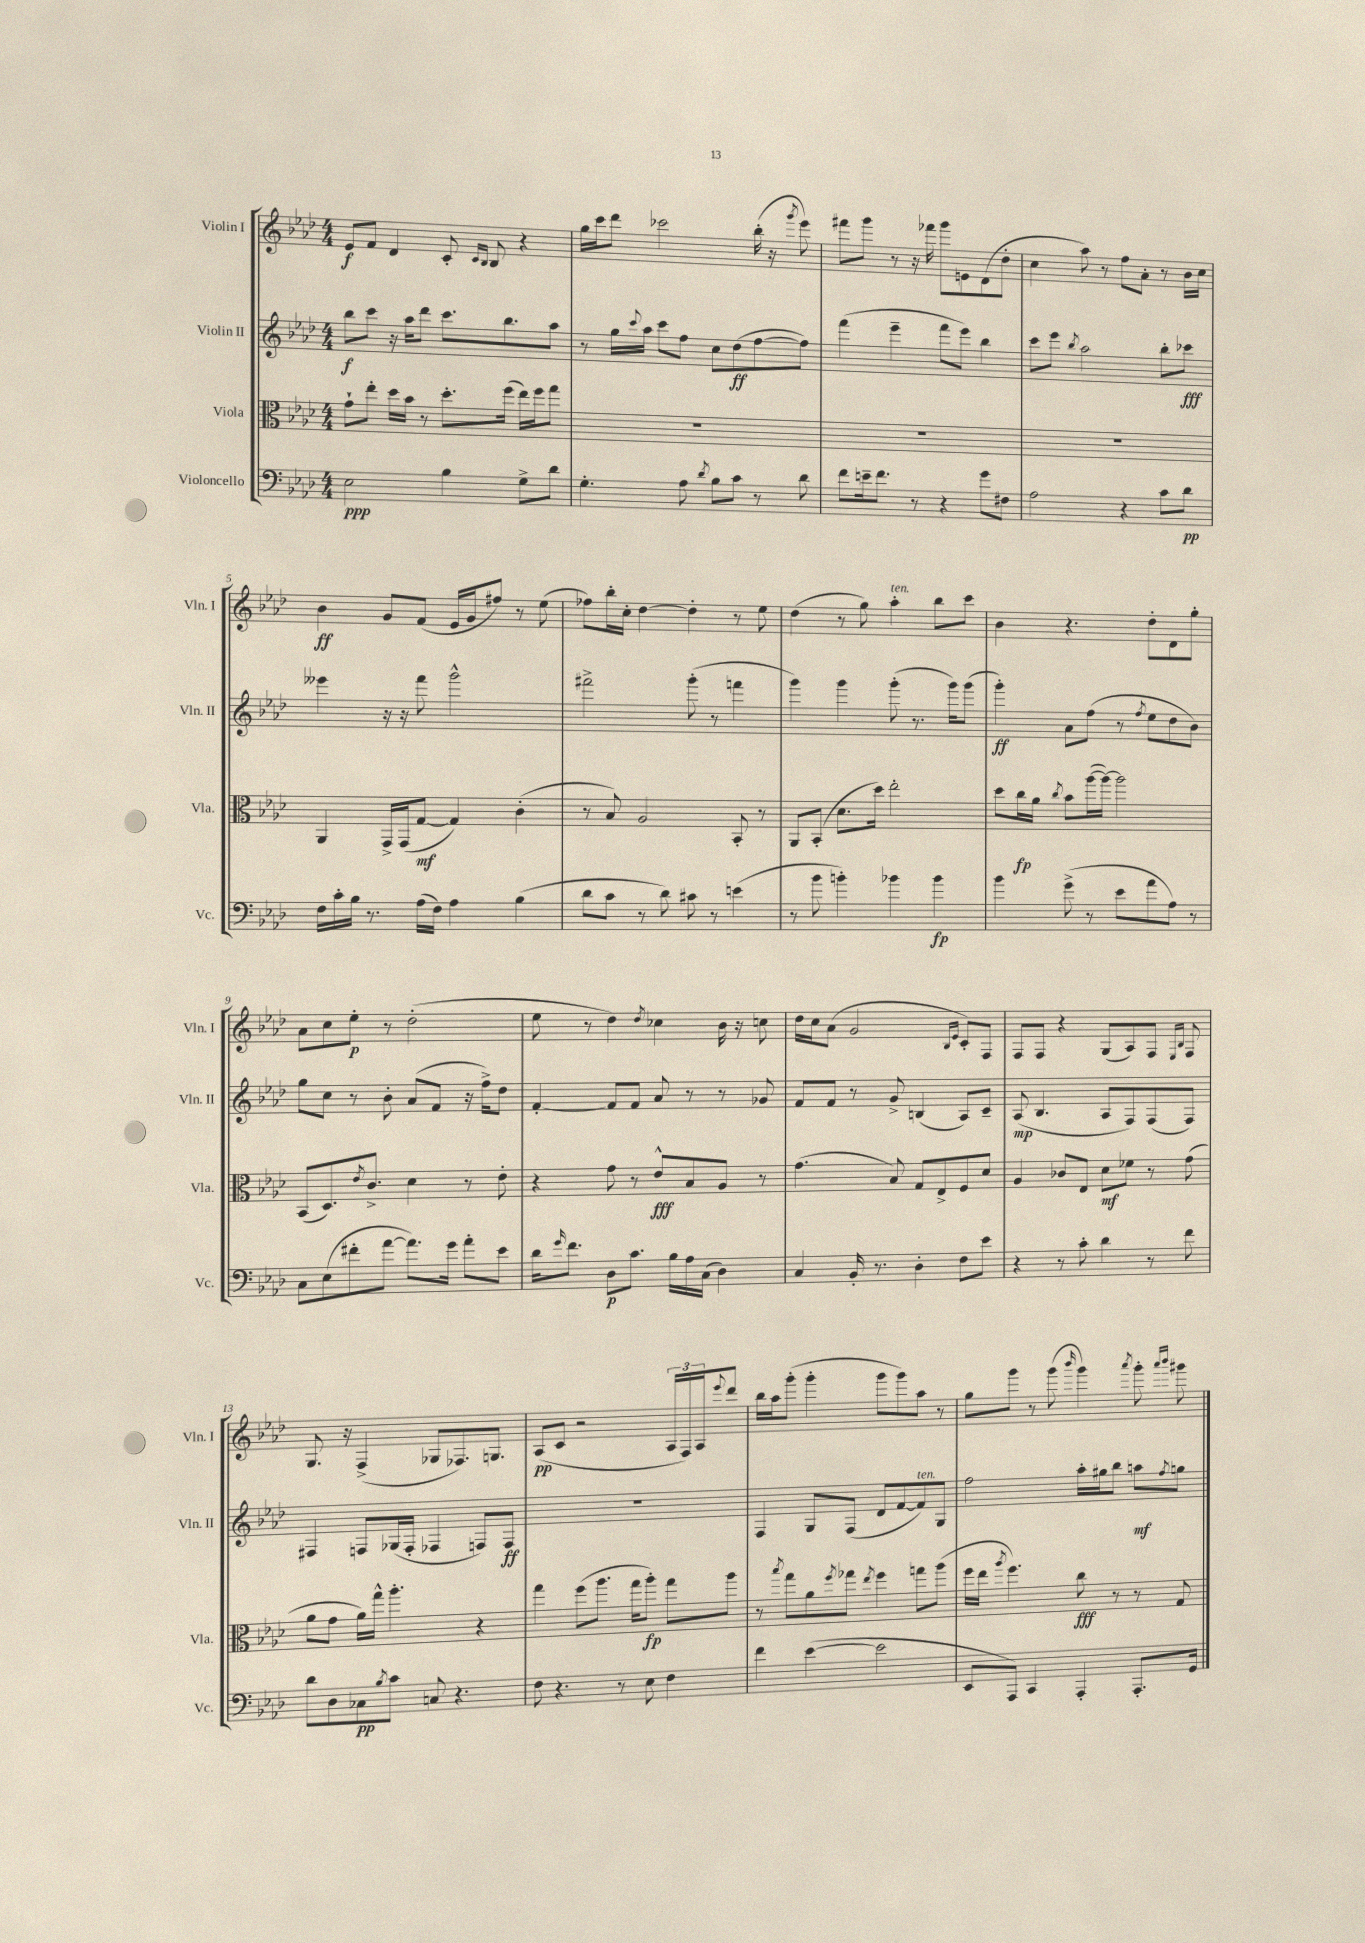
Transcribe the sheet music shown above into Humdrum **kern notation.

**kern	**kern	**kern	**kern
*staff4	*staff3	*staff2	*staff1
*clefF4	*clefC3	*clefG2	*clefG2
*k[b-e-a-d-]	*k[b-e-a-d-]	*k[b-e-a-d-]	*k[b-e-a-d-]
*M4/4	*M4/4	*M4/4	*M4/4
2E-	8g`	8bb-	8e-
.	8ee-'	8ccc	8f
.	16dd-	16r	4d-
.	16b-	16aa-	.
.	8r	8ddd-	.
4B-	8.dd-'	8.ccc	8c'
.	.	.	16qqc
.	.	.	16qqB-
.	.	.	8B-
.	(16ff	8.bb-	.
8G^	16ee-)	.	4r
.	16ff	.	.
8d-	8gg	8aa-	.
=	=	=	=
4.G'	1r	8r	16gg
.	.	.	16ccc
.	.	16gg	8ddd-
.	.	8qqccc	.
.	.	16aa-	.
.	.	8ccc	2ccc-
8A-	.	8ff	.
8qd-	.	.	.
8B-	.	8cc	.
8c	.	(8dd-	.
8r	.	[8ff	(16bb-'
.	.	.	16r
.	.	.	8qggg
8d-	.	8ff])	8eee-)
=	=	=	=
8f	1r	(4fff	8fff#
16e~	.	.	8ggg
8.f	.	.	.
.	.	4eee-~	8r
8r	.	.	16r
.	.	.	16fff-
4r	.	8fff	8ggg
.	.	8eee-)	8e
8g	.	4bb-	(8d-
8F#	.	.	8dd-'
=	=	=	=
2A-	1r	8ccc	4cc
.	.	8eee-	.
.	.	8qbb-	.
.	.	2aa-	8aa-)
.	.	.	8r
4r	.	.	8ff
.	.	.	8a-'
8c	.	8bb-'	8r
8d-	.	8ccc-	16b-
.	.	.	16cc
=	=	=	=
16F	4AA-	4eee--	4b-
16c'	.	.	.
16B-	.	.	.
8.r	.	.	.
.	16GG^	16r	8g
.	(16GG	16r	.
(16A-	[8G	8fff	(8f
16F)	.	.	.
4A-	4G])	2ggg^^	16e-
.	.	.	16g
.	.	.	8ff#)
(4B-	(4c'	.	8r
.	.	.	(8ee-
=	=	=	=
8d-	8r	2fff#^	8ff-)
8c	8B-)	.	16bb-'
.	.	.	16cc'
8r	2A-	.	[4dd-
8d-)	.	.	.
8c#	.	(8ggg'	4dd-']
8r	.	8r	.
(4e	8BB-'	4fff	8r
.	8r	.	8ee-
=	=	=	=
8r	8AA-	4ggg)	(4dd-
8b-	(8BB-'	.	.
4b')	8.d-	4ggg	8r
.	.	.	8gg)
.	16dd-)	.	.
4b-	2ee-'	(8ggg'	4aa-'
.	.	8.r	.
4b-	.	.	8bb-
.	.	16ggg)	.
.	.	(8ggg	8ccc
=	=	=	=
4b-	8dd-	4ggg')	4b-
.	16cc	.	.
.	16a-	.	.
.	8qcc	.	.
(8g^	8b-	8a-	4.r
8r	([16aa-	(8ff	.
.	16aa-_)	.	.
8e-	2aa-]	8r	.
.	.	8qff	.
8a-	.	8ee-	8dd-'
8A-)	.	8dd-	8d-
8r	.	8b-)	8gg'
=	=	=	=
8C	(8BB-	8gg	8a-
(8E-	8.D-)	8cc	8cc
8f#'	.	8r	8ee-'
.	8qe-	.	.
.	8.c^	.	.
[8a-	.	8b-'	8r
8.a-])	4d-	(8a-	(2dd-'
.	.	8f	.
16g	.	.	.
8a-'	8r	16r	.
.	.	16ff^)	.
8e-	8e-'	8dd-	.
=	=	=	=
16d-	4r	[4f'	8ee-
16qqg	.	.	.
8.f	.	.	.
.	.	.	8r
8D-	8g	8f]	4dd-)
8.c	8r	8f	.
.	.	.	8qdd-
.	8e-^^	8a-	4cc-
16B-	.	.	.
16A-	8B-	8r	.
(16C	.	.	.
4D-)	8A-	8r	16b-
.	.	.	16r
.	8r	8g-	8cc
=	=	=	=
4C	(4.g	8f	16dd-
.	.	.	16cc
.	.	8f	(8a-
16BB-'	.	8r	2g
8.r	.	.	.
.	8B-)	8g^	.
4D-'	8G	(4B	.
.	8E-^	.	.
.	.	.	16qqB-
.	.	.	16qqe-
8F	8F	8A-)	8c')
8e-	8d-	8c~	8F
=	=	=	=
4r	4A-	(8A-	8F
.	.	4.B-	8F
8r	8c-	.	4r
8c'	8E-	.	.
4d-	8d-	8A-	(8G
.	8f-	8F)	8A-)
8r	8r	(8F	8F
.	.	.	16qqE-
.	.	.	16qqB-
8f	(8g	8F)	8F
=	=	=	=
8d-	8a-	4F#	8.G
8D-	8g	.	.
.	.	.	16r
8C-	16a-)	8F	(4F^
.	16gg^^	.	.
8qB-	.	.	.
8c	4.aa-'	(16G-	.
.	.	16F'	.
8C	.	4F-	8G-
4.r	.	.	8.F-)
.	4r	8F)	.
.	.	.	8.G
.	.	8F	.
=	=	=	=
8F	4gg	1r	(8A-
4.r	.	.	8c
.	(8ff	.	2r
.	8.aa-	.	.
8r	.	.	.
.	16gg	.	.
8E-	8aa-')	.	.
4F	8gg	.	24A-
.	.	.	24F)
.	.	.	24A-
.	.	.	8qqeee-
.	8aa-	.	8ddd-
=	=	=	=
4f	8r	4F	16bb-
.	.	.	16aa-
.	8qbb-	.	.
.	8gg	.	(8ggg'
([4e-	8a-	8G	4ggg'
.	8qff	.	.
.	8gg-	(8F	.
.	8qee-	.	.
2e-]	4ff	8d-	8ggg
.	.	[8f	8ggg)
.	8gg	8f])	8aa-
.	(8aa-	8G	8r
=	=	=	=
8EE-	16ff	2ff	8gg
.	16ee-	.	.
.	8qaa-	.	.
8AAA-)	4.ff)	.	8ggg
4CC	.	.	8r
.	.	.	(8ggg
.	.	.	16qqbbb-
4AAA-'	8cc	16aa-'	4ggg)
.	.	16gg#	.
.	8r	8bb-	.
.	.	.	8qaaa-
8.AAA-'	8r	8aa	8ggg'
.	.	.	16qqaaa-
.	.	8qff	16qqbbb-
.	8G	8gg	8ggg#
16GG	.	.	.
==	==	==	==
*-	*-	*-	*-
